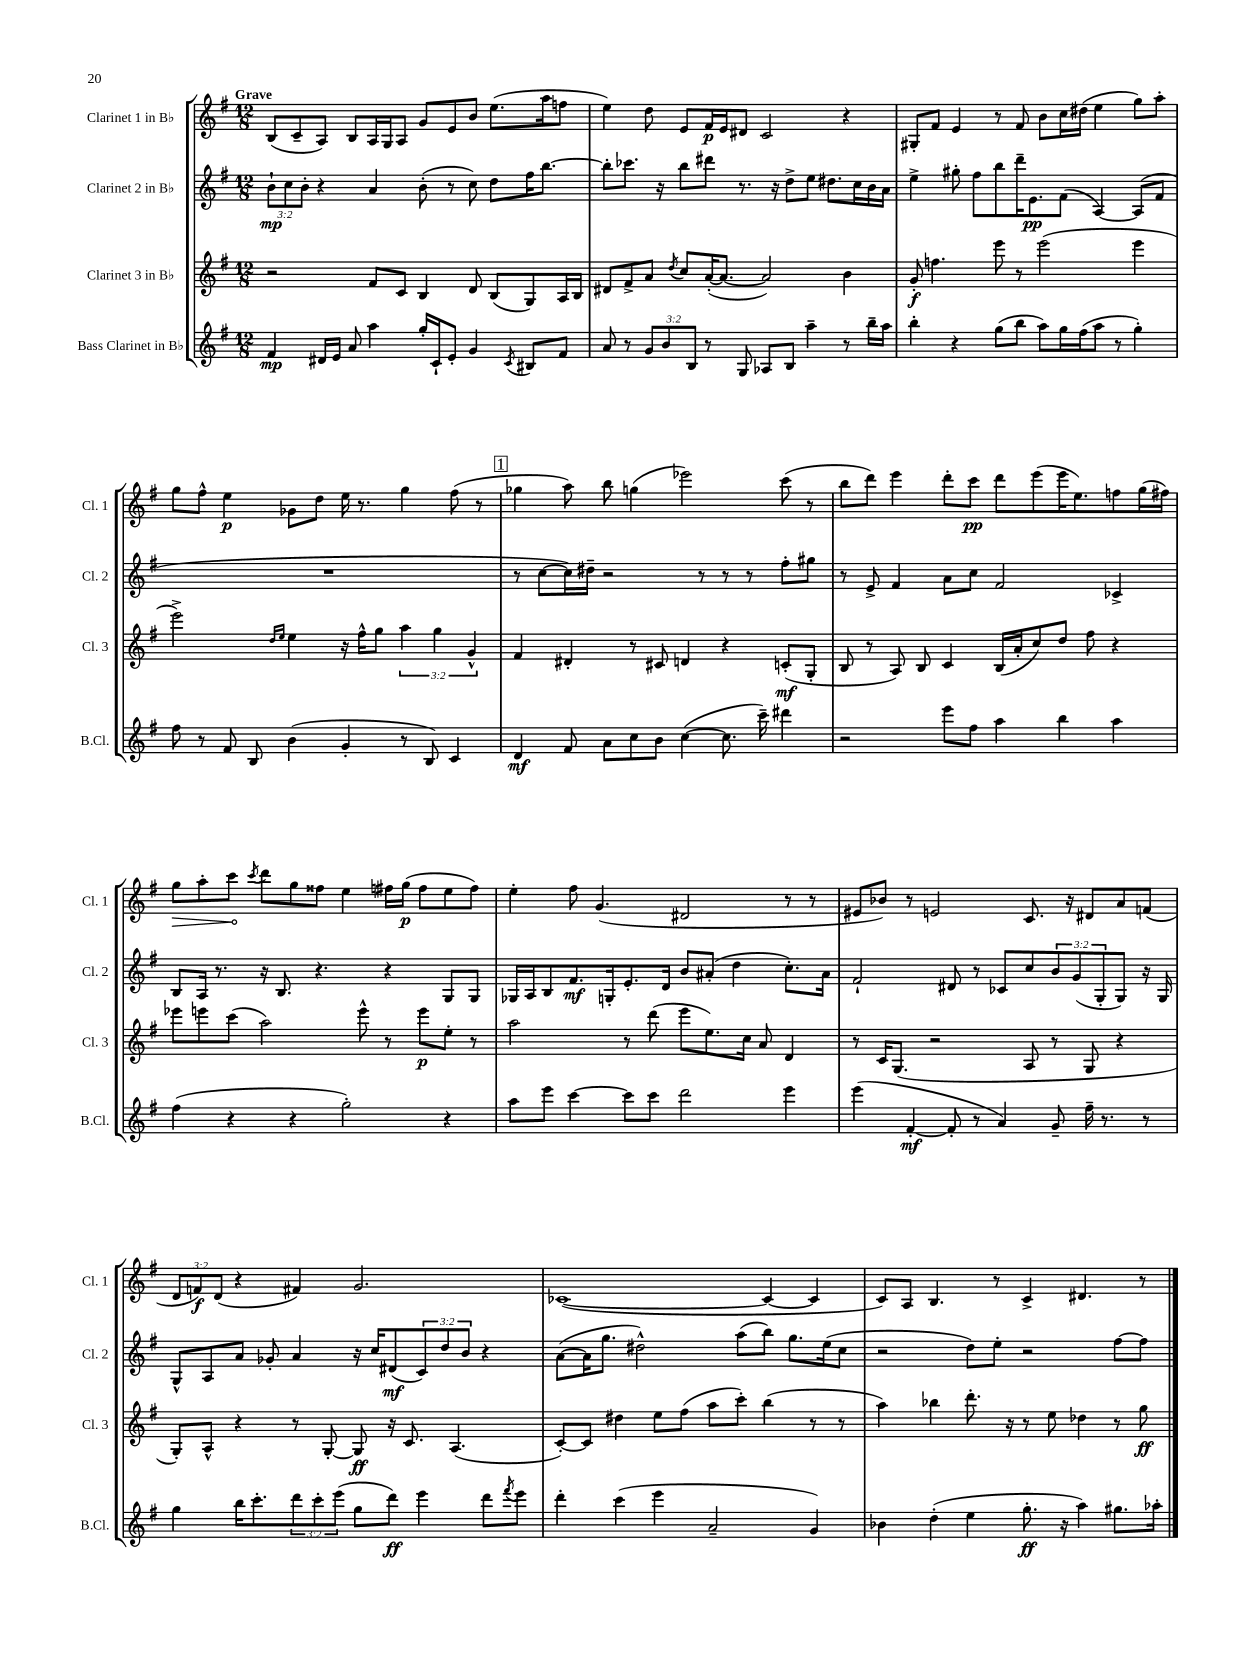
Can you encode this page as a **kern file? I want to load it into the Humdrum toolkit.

**kern	**dynam	**kern	**dynam	**kern	**dynam	**kern	**dynam
*part4	*part4	*part3	*part3	*part2	*part2	*part1	*part1
*staff4	*staff4	*staff3	*staff3	*staff2	*staff2	*staff1	*staff1
*I"Bass Clarinet in B♭	*	*I"Clarinet 3 in B♭	*	*I"Clarinet 2 in B♭	*	*I"Clarinet 1 in B♭	*
*I'B.Cl.	*	*I'Cl. 3	*	*I'Cl. 2	*	*I'Cl. 1	*
*clefG2	*	*clefG2	*	*clefG2	*	*clefG2	*
*k[f#]	*	*k[f#]	*	*k[f#]	*	*k[f#]	*
*M12/8	*	*M12/8	*	*M12/8	*	*M12/8	*
=1	=1	=1	=1	=1	=1	=1	=1
!	!	!	!	!	!	!LO:TX:a:B:t=Grave	!
4f#/	mp	2r	.	12b`\L	mp	(8B/L	.
.	.	.	.	12cc\	.	.	.
.	.	.	.	.	.	8c~/	.
.	.	.	.	12b'\J	.	.	.
16d#X/LL	.	.	.	4r	.	8A/J)	.
16e/JJ	.	.	.	.	.	.	.
8a/	.	.	.	.	.	8B/L	.
4aa\	.	8f#/L	.	4a/	.	16A/L	.
.	.	.	.	.	.	16G/J	.
.	.	8c/J	.	.	.	8A/J	.
16gg'/LL	.	4B/	.	(8b'\	.	8g/L	.
16c`/J	.	.	.	.	.	.	.
8e'/J	.	.	.	8r	.	8e/	.
4g/	.	8d/	.	8cc\)	.	8b/J	.
.	.	(8B/L	.	8dd\L	.	(8.ee\L	.
8qc/	.	.	.	.	.	.	.
8B#X/L	.	8G/)	.	16ff#\K	.	.	.
.	.	.	.	[8.bb\J	.	16aa\k	.
8f#/J	.	16A/L	.	.	.	8ffn\J	.
.	.	16B/JJ	.	.	.	.	.
=2	=2	=2	=2	=2	=2	=2	=2
8a/	.	8d#X/L	.	8bb'\L]	.	4ee\)	.
8r	.	8f#^/	.	8.ccc-X\J	.	.	.
12g/L	.	8a/J	.	.	.	8dd\	.
.	.	.	.	16r	.	.	.
12b/	.	.	.	.	.	.	.
.	.	8qdd/	.	.	.	.	.
.	.	8cc/L	.	8bb\L	.	8e/L	.
12B/J	.	.	.	.	.	.	.
8r	.	([16a'/K	.	8ddd#X\J	.	16f#/L	p
.	.	8.a/J_	.	.	.	16e/J	.
8G/	.	.	.	8.r	.	8d#X/J	.
8A-X/L	.	2a/])	.	.	.	2c/	.
.	.	.	.	16r	.	.	.
8B/J	.	.	.	8dd^\L	.	.	.
4aa~\	.	.	.	8ee\J	.	.	.
.	.	.	.	8.dd#X\L	.	.	.
8r	.	4b\	.	.	.	4r	.
.	.	.	.	16cc\L	.	.	.
16bb~\LL	.	.	.	16b\	.	.	.
16aa\JJ	.	.	.	16a\JJ	.	.	.
=3	=3	=3	=3	=3	=3	=3	=3
4bb'\	.	8g'/	f	4ee^\	.	8G#X'/L	.
.	.	4.ffn\	.	.	.	8f#/J	.
4r	.	.	.	8gg#X'\	.	4e/	.
.	.	.	.	8ff#\L	.	.	.
(8gg\L	.	8eee\	.	8bb\	.	8r	.
8bb\J	.	8r	.	16ddd~\K	.	8f#/	.
.	.	.	.	8.e\	pp	.	.
8aa\L)	.	(2eee\	.	.	.	8b\L	.
16gg\L	.	.	.	(8f#\J	.	16cc\L	.
(16ff#\J	.	.	.	.	.	(16dd#X\JJ	.
8aa\J	.	.	.	[4A/)	.	4ee\	.
8r	.	.	.	.	.	.	.
4gg'\)	.	4eee\	.	(8A/L]	.	8gg\L)	.
.	.	.	.	8f#/J	.	8aa'\J	.
!!LO:LB:g=z
=4	=4	=4	=4	=4	=4	=4	=4
8ff#\	.	2eee^\)	.	1.r	.	8gg\L	.
8r	.	.	.	.	.	8ff#^^\J	.
8f#/	.	.	.	.	.	4ee\	p
8B/	.	.	.	.	.	.	.
.	.	16qqdd/LL	.	.	.	.	.
.	.	16qqee/JJ	.	.	.	.	.
(4b\	.	4ee\	.	.	.	8g-X\L	.
.	.	.	.	.	.	8dd\J	.
4g'/	.	16r	.	.	.	16ee\	.
.	.	16ff#^^\KL	.	.	.	8.r	.
.	.	8gg\J	.	.	.	.	.
8r	.	6aa\	.	.	.	4gg\	.
8B/)	.	.	.	.	.	.	.
.	.	6gg\	.	.	.	.	.
4c/	.	.	.	.	.	(8ff#\	.
.	.	6g^^/	.	.	.	.	.
.	.	.	.	.	.	8r	.
!!LO:REH:place=s1:t=1
=5	=5	=5	=5	=5	=5	=5	=5
4d/	mf	4f#/	.	8r	.	4gg-X\	.
.	.	.	.	[8cc\L	.	.	.
8f#/	.	4d#X'/	.	16cc\L])	.	8aa\)	.
.	.	.	.	16dd#X~\JJ	.	.	.
8a\L	.	.	.	2r	.	8bb\	.
8cc\	.	8r	.	.	.	(4ggn\	.
8b\J	.	8c#X/	.	.	.	.	.
([4cc\	.	4dn/	.	.	.	2eee-X\)	.
.	.	.	.	8r	.	.	.
8.cc\]	.	4r	.	8r	.	.	.
.	.	.	.	8r	.	.	.
16ccc~\)	.	.	.	.	.	.	.
4ddd#X\	.	(8cn'/L	mf	8ff#'\L	.	(8ccc\	.
.	.	8G'/J	.	8gg#X\J	.	8r	.
=6	=6	=6	=6	=6	=6	=6	=6
2r	.	8B/	.	8r	.	8bb\L	.
.	.	8r	.	8e^/	.	8ddd\J)	.
.	.	8A/)	.	4f#/	.	4eee\	.
.	.	8B/	.	.	.	.	.
8eee\L	.	4c/	.	8a\L	.	8ddd'\L	.
8ff#\J	.	.	.	8cc\J	.	8ccc\J	pp
4aa\	.	(16B/LL	.	2f#/	.	8ddd\L	.
.	.	16a'/J	.	.	.	.	.
.	.	8cc/)	.	.	.	(8eee\	.
4bb\	.	8dd/J	.	.	.	16eee\K	.
.	.	.	.	.	.	8.ee\)	.
.	.	8ff#\	.	.	.	.	.
4aa\	.	4r	.	4c-X^/	.	8ffn\	.
.	.	.	.	.	.	(16gg\L	.
.	.	.	.	.	.	16ff#X\JJ)	.
!!LO:LB:g=z
=7	=7	=7	=7	=7	=7	=7	=7
!	!	!	!	!	!	!	!LO:HP:b
(4ff#\	.	8eee-X\L	.	8B/L	.	8gg\L	>
.	.	8eeen\	.	16A/Jk	.	8aa'\	.
.	.	.	.	8.r	.	.	.
4r	.	(8ccc\J	.	.	.	8ccc\J	.
.	.	.	.	.	.	8qccc/	.
.	.	2aa\)	.	16r	.	8ddd\L	]
.	.	.	.	8.B/	.	.	.
4r	.	.	.	.	.	8gg\	.
.	.	.	.	4.r	.	8ff##X\J	.
2gg'\)	.	.	.	.	.	4ee\	.
.	.	8eee^^\	.	.	.	.	.
.	.	8r	.	4r	.	16ff#X\LL	.
.	.	.	.	.	.	(16gg\JJ	p
.	.	8eee\L	p	.	.	8ff#\L	.
4r	.	8ee'\J	.	8G/L	.	8ee\	.
.	.	8r	.	8G/J	.	8ff#\J)	.
=8	=8	=8	=8	=8	=8	=8	=8
8aa\L	.	2aa\	.	16G-X/LL	.	4ee'\	.
.	.	.	.	16A/J	.	.	.
8eee\J	.	.	.	8B/	.	.	.
[4ccc\	.	.	.	8.f#/	mf	8ff#\	.
.	.	.	.	.	.	(4.g/	.
.	.	.	.	16Gn'/k	.	.	.
8ccc\L]	.	8r	.	8.e'/	.	.	.
8ccc\J	.	(8ddd\	.	.	.	.	.
.	.	.	.	16d/Jk	.	.	.
2ddd\	.	8eee\L	.	8b/L	.	2d#X/	.
.	.	8.ee\)	.	(8a#X'/J	.	.	.
.	.	.	.	4dd\	.	.	.
.	.	16cc\Jk	.	.	.	.	.
.	.	8a/	.	.	.	.	.
4eee\	.	4d/	.	8.cc'\L)	.	8r	.
.	.	.	.	.	.	8r	.
.	.	.	.	16a#\Jk	.	.	.
=9	=9	=9	=9	=9	=9	=9	=9
(4eee\	.	8r	.	2f#`/	.	8e#X/L	.
.	.	16c/KL	.	.	.	8b-X/J)	.
.	.	(8.G/J	.	.	.	.	.
[4f#'/	mf	.	.	.	.	8r	.
.	.	2r	.	.	.	2en/	.
8f#'/]	.	.	.	8d#X/	.	.	.
8r	.	.	.	8r	.	.	.
4a/)	.	.	.	8c-X/L	.	.	.
.	.	8A/	.	8cc/	.	8.c/	.
8g~/	.	8r	.	12b/	.	.	.
.	.	.	.	.	.	16r	.
.	.	.	.	(12g/	.	.	.
16ff#~\	.	8G/	.	.	.	8d#X/L	.
.	.	.	.	12G'/	.	.	.
8.r	.	.	.	.	.	.	.
.	.	4r	.	8G/J)	.	8a/	.
8r	.	.	.	16r	.	(8fn/J	.
.	.	.	.	16G/	.	.	.
!!LO:LB:g=z
=10	=10	=10	=10	=10	=10	=10	=10
4gg\	.	8G'/L)	.	8G^^/L	.	12d/L	.
.	.	.	.	.	.	12fn/)	f
.	.	8A^^/J	.	8A/	.	.	.
.	.	.	.	.	.	(12d/J	.
16bb\KL	.	4r	.	8a/J	.	4r	.
8.ccc'\	.	.	.	.	.	.	.
.	.	.	.	8g-X'/	.	.	.
12ddd\	.	8r	.	4a/	.	4f#X/)	.
12ccc'\	.	.	.	.	.	.	.
.	.	[8G'/	.	.	.	.	.
(12eee\J	.	.	.	.	.	.	.
8gg\L	.	8G/]	ff	16r	.	2.g/	.
.	.	.	.	16cc/KL	.	.	.
8ddd\J)	ff	16r	.	(8d#X/	mf	.	.
.	.	8.c/	.	.	.	.	.
4eee\	.	.	.	12c/)	.	.	.
.	.	.	.	12dd/	.	.	.
.	.	(4.A/	.	.	.	.	.
.	.	.	.	12b/J	.	.	.
8ddd\L	.	.	.	4r	.	.	.
8qfff#/	.	.	.	.	.	.	.
8eee\J	.	.	.	.	.	.	.
=11	=11	=11	=11	=11	=11	=11	=11
4ddd'\	.	[8c'/L)	.	([8a\L	.	([1c-X	.
.	.	8c/J]	.	16a\K]	.	.	.
.	.	.	.	8.gg\J	.	.	.
(4ccc\	.	4dd#X\	.	.	.	.	.
.	.	.	.	2dd#X^^\)	.	.	.
4eee\	.	8ee\L	.	.	.	.	.
.	.	(8ff#\J	.	.	.	.	.
2a~/	.	8aa\L	.	.	.	.	.
.	.	8ccc'\J)	.	(8aa\L	.	.	.
.	.	(4bb\	.	8bb\J)	.	4c-/_	.
.	.	.	.	8.gg\L	.	.	.
4g/)	.	8r	.	.	.	4c-/]	.
.	.	.	.	(16ee\k	.	.	.
.	.	8r	.	8cc\J	.	.	.
=12	=12	=12	=12	=12	=12	=12	=12
4b-X\	.	4aa\)	.	2r	.	8c/L)	.
.	.	.	.	.	.	8A/J	.
(4dd'\	.	4bb-X\	.	.	.	4.B/	.
4ee\	.	8.ddd'\	.	8dd\L)	.	.	.
.	.	.	.	8ee'\J	.	8r	.
.	.	16r	.	.	.	.	.
8.gg'\	ff	8r	.	2r	.	4c^/	.
.	.	8ee\	.	.	.	.	.
16r	.	.	.	.	.	.	.
4aa\)	.	4dd-X\	.	.	.	4.d#X/	.
8.gg#X\L	.	8r	.	[8ff#\L	.	.	.
.	.	8gg\	ff	8ff#\J]	.	8r	.
16aa-X'\Jk	.	.	.	.	.	.	.
==	==	==	==	==	==	==	==
*-	*-	*-	*-	*-	*-	*-	*-
